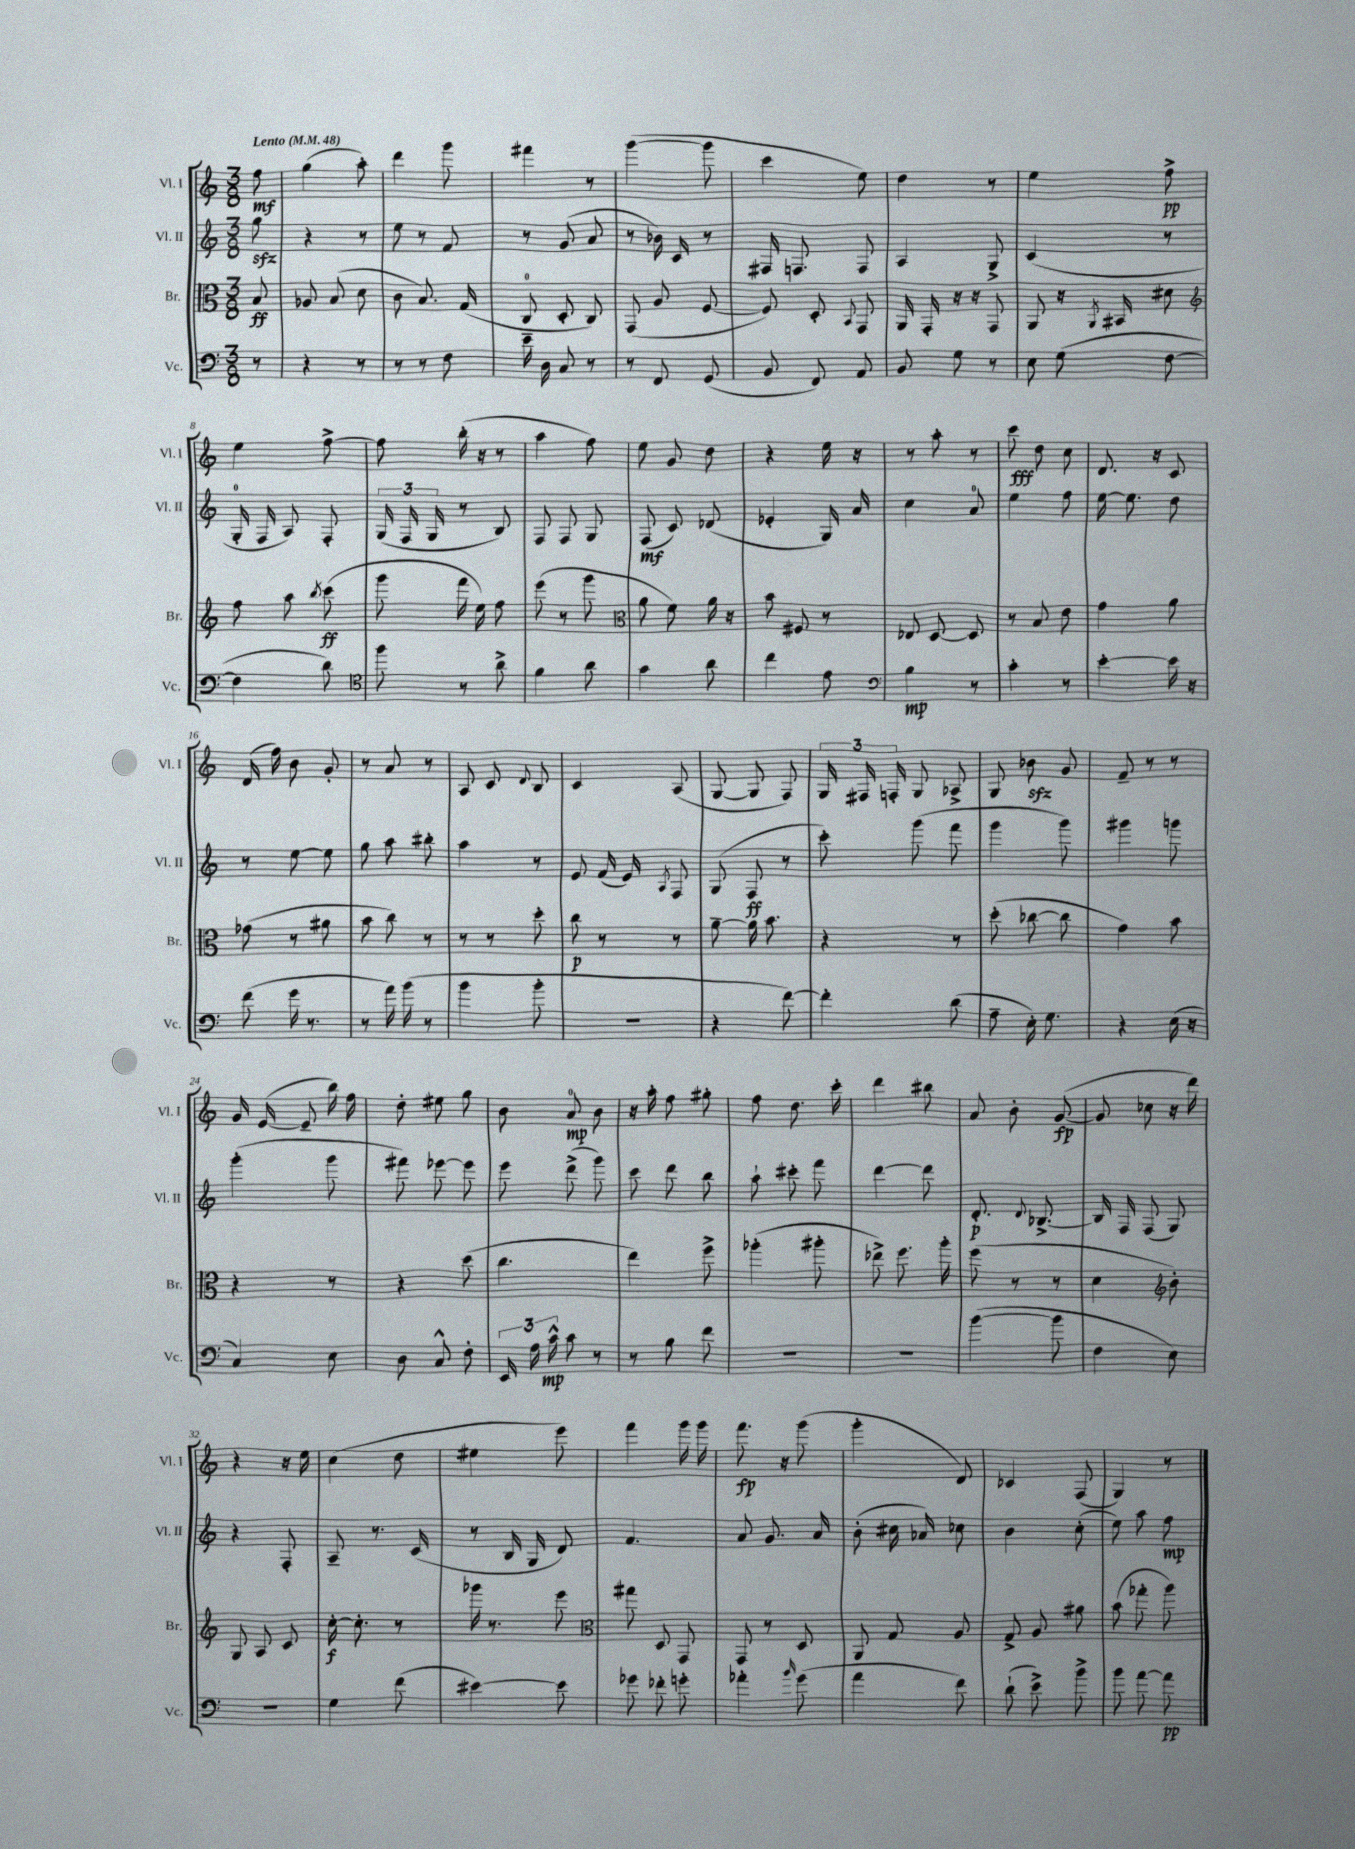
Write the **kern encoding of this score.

**kern	**kern	**kern	**kern
*staff4	*staff3	*staff2	*staff1
*clefF4	*clefC3	*clefG2	*clefG2
*k[]	*k[]	*k[]	*k[]
*M3/8	*M3/8	*M3/8	*M3/8
*MM48	*MM48	*MM48	*MM48
8r	8B	8gg	8ff
=	=	=	=
4r	8A-	4r	(4gg
.	(8B	.	.
8r	8d	8r	8aa')
=	=	=	=
8r	8c	8ee	4ddd
8r	8.B)	8r	.
8F	.	8f	8ggg
.	(16G	.	.
=	=	=	=
16e~	8C	8r	4fff#
16D	.	.	.
8C	8D'	(8g	.
8r	8C)	8a	8r
=	=	=	=
8r	(8GG	8r	([4ggg
8FF	8A	16b-)	.
.	.	16c	.
(8GG	[8F	8r	8ggg]
=	=	=	=
8BB	8F])	16F#	4ccc
.	.	8.F	.
8FF)	8D'	.	.
.	8qqBB	.	.
8AA	8GG	8F	8ee)
=	=	=	=
8BB	16AA	4A	4dd
.	16GG'	.	.
8G	16r	.	.
.	16r	.	.
8r	8GG	8G^	8r
=	=	=	=
8E	8AA	(4c	4ee
(8G	16r	.	.
.	8qAA	.	.
.	16BB#	.	.
[8F	8d#	8r	8ff^
=	=	=	=
*	*clefG2	*	*
4F]	8ff	16G'	4ee
.	.	16F	.
.	8aa	8A)	.
.	8qbb	.	.
8d)	(8ccc	8F'	[8ff^
=	=	=	=
*clefC4	*	*	*
8ff	8ggg	(24G	8ff]
.	.	24F	.
.	.	24G	.
8r	16fff	8r	(16bb'
.	16ee)	.	16r
8a^	8ff	8B)	8r
=	=	=	=
4f	(8eee	8F	4aa
.	8r	8F	.
8a	8ggg	8G	8ff)
=	=	=	=
*	*clefC3	*	*
4g	8a	(8F	8ee
.	8f)	8c)	8g
8a	16a	(8d-	8dd
.	16r	.	.
=	=	=	=
4cc	8b	4e-'	4r
.	8F#	.	.
8e	8r	16G)	16ee
.	.	16a	16r
=	=	=	=
*clefF4	*	*	*
4B	8E-	4cc	8r
.	[8D	.	8aa'
8r	8D]	8a	8r
=	=	=	=
4c'	8r	4ee	8ccc
.	8B	.	8dd
8r	8e	8ff	8cc
=	=	=	=
[4e'	4g	[16ee	8.d
.	.	8.ee]	.
.	.	.	16r
16e]	8a	8dd	8c
16r	.	.	.
=	=	=	=
(8f	(8g-	8r	(16d
.	.	.	16ff)
16g	8r	[8ee	8b
8.r	.	.	.
.	8a#	8ee]	8g'
=	=	=	=
8r	8b	8gg	8r
16a)	8cc)	8aa	8a
(16b	.	.	.
8r	8r	8bb#'	8r
=	=	=	=
4b	8r	4aa	8A
.	8r	.	8c
.	.	.	8qqd
8b'	8dd'	8r	8B
=	=	=	=
4.r	8cc	8e	4c
.	8r	(16f	.
.	.	16e)	.
.	.	8qA	.
.	8r	8F	(8A
=	=	=	=
4r	[8a~	(8G	[8G
.	16a]	8F	8G]
.	8.b	.	.
[8f)	.	8r	8F)
=	=	=	=
4f']	4r	8ccc')	24G
.	.	.	24F#
.	.	.	24F'
.	.	(8ggg	8G
(8d	8r	8fff	8A-^
=	=	=	=
8A~	(8dd'	4ggg	8G
16E')	[8cc-	.	8b-
8.G	.	.	.
.	8cc-]	8ggg)	8g
=	=	=	=
4r	4g)	4ggg#	8f~
.	.	.	8r
(16E	8b	8ggg	8r
16r	.	.	.
=	=	=	=
4C)	4r	(4ggg'	16g
.	.	.	([16e
.	.	.	8e~]
8E	8r	8ggg	16bb)
.	.	.	16ff
=	=	=	=
8D	4r	8fff#)	8dd'
8C^^	.	[8eee-	8ee#
8F'	(8dd	8eee-]	8gg
=	=	=	=
24EE	4.cc	8eee	8b
24A	.	.	.
24c^^	.	.	.
8c	.	(8ddd^	8a
8r	.	8ggg)	8b
=	=	=	=
8r	4ee)	8ccc	16r
.	.	.	16aa'
8B	.	8ddd	8ff
8f	8ff^	8bb	8gg#'
=	=	=	=
4.r	(4aa-'	8aa`	8ff
.	.	8ccc#'	8.dd
.	8aa#'	8fff	.
.	.	.	16ccc'
=	=	=	=
4.r	8ee-^)	[4ddd	4ddd
.	8.ff	.	.
.	.	8ddd]	8bb#
.	16aa'	.	.
=	=	=	=
([4b	(8ff	8.d'	8a
.	8r	.	8b'
.	.	8qqd	.
.	.	[8.B-^	.
8b]	8r	.	([8g
=	=	=	=
4F	4d	16B-]	8g]
.	.	16F	.
.	.	(8F	8cc-
*	*clefG2	*	*
8E)	8b')	8G)	16r
.	.	.	16ddd)
=	=	=	=
4.r	8G	4r	4r
.	8A	.	.
.	8c	8F'	16r
.	.	.	16ee
=	=	=	=
4G	[16cc'	8A~	(4cc
.	8.cc']	.	.
.	.	8.r	.
(8f	8r	.	8dd
.	.	(16c	.
=	=	=	=
[4e#)	16ggg-	8r	4ee#
.	8.r	.	.
.	.	16B	.
.	.	16G	.
8e#]	8eee	8d)	8eee)
=	=	=	=
*	*clefC3	*	*
8g-	8gg#	4.f	4fff
8f-'	8D	.	.
8g'	8GG	.	16ggg
.	.	.	16ggg
=	=	=	=
4a-'	8GG	8a	8.fff
.	8r	8.g	.
.	.	.	16r
16qqb	.	.	.
(8g	8D	.	(8ggg
.	.	16a	.
=	=	=	=
4a	8AA	(8b'	4ggg'
.	8G	16cc#	.
.	.	16a-)	.
8f)	8A	8cc-	8d)
=	=	=	=
(8d`	8G^	4b	4c-
8e^)	8A	.	.
8b^	8a#	(8cc'	(8F
=	=	=	=
8b	(8b	8ee)	4G)
[8a	8gg-'	8aa	.
8a]	8aa)	8ff	8r
==	==	==	==
*-	*-	*-	*-
